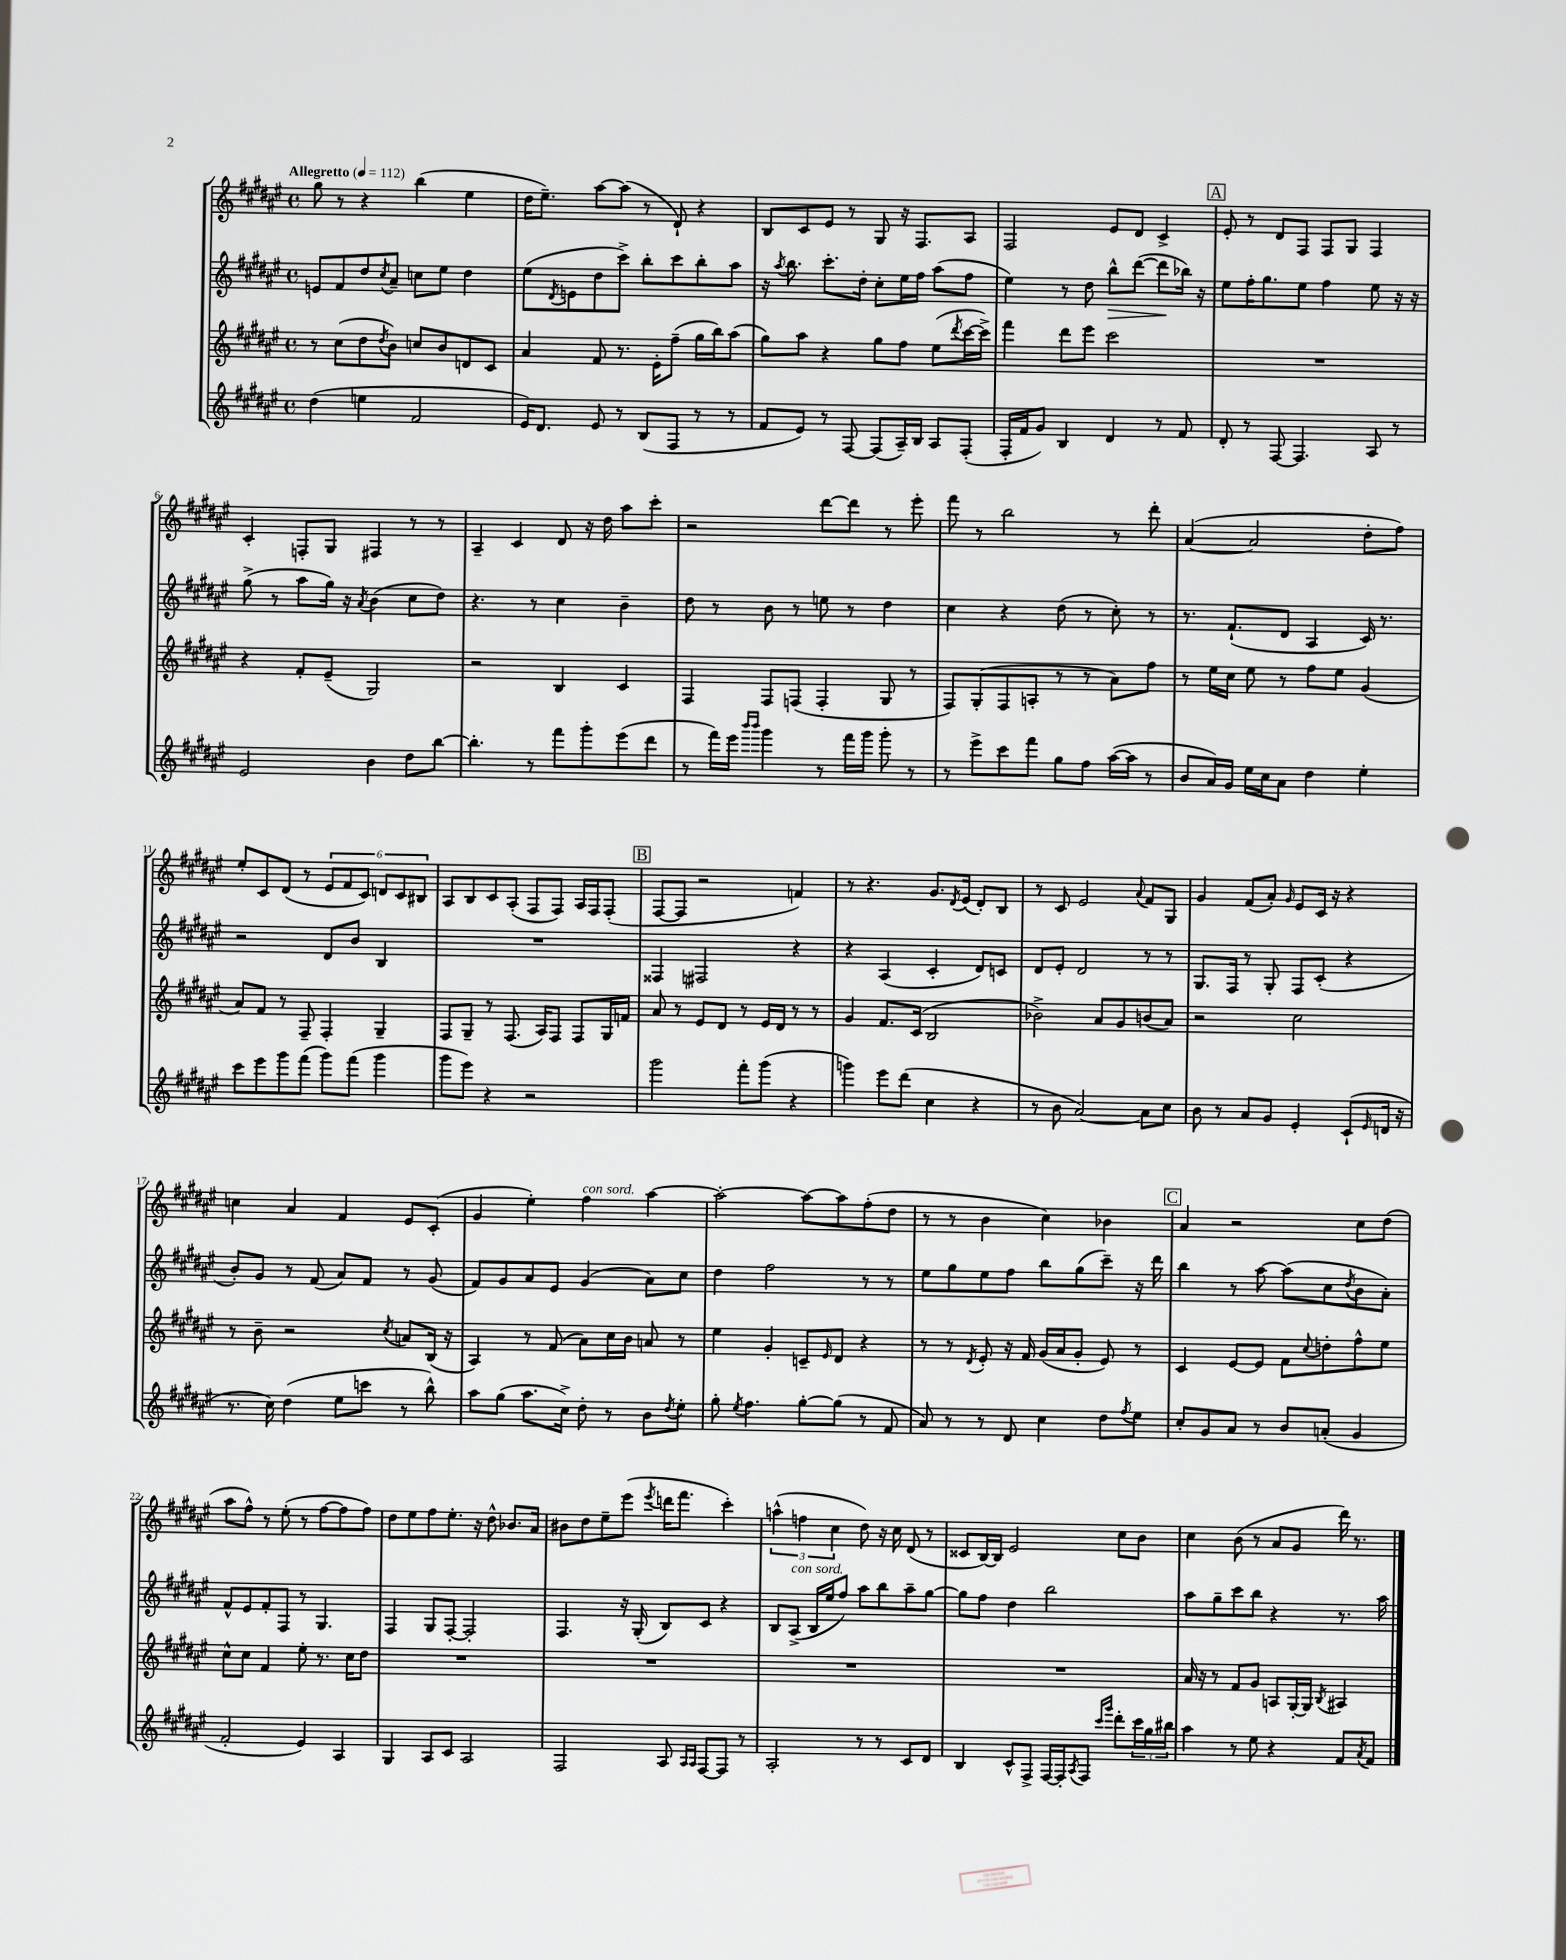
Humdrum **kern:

**kern	**kern	**kern	**kern
*staff4	*staff3	*staff2	*staff1
*clefG2	*clefG2	*clefG2	*clefG2
*k[f#c#g#d#a#e#]	*k[f#c#g#d#a#e#]	*k[f#c#g#d#a#e#]	*k[f#c#g#d#a#e#]
*M4/4	*M4/4	*M4/4	*M4/4
*met(c)	*met(c)	*met(c)	*met(c)
*MM112	*MM112	*MM112	*MM112
(4dd#	8r	8e	8gg#
.	(8cc#	8f#	8r
4ee	8dd#	8dd#	4r
.	8qdd#	8qcc#	.
.	8b)	8a#~	.
2f#	8cc	8cc	(4bb
.	8b	8ee#	.
.	8d	4dd#	4ee#
.	8c#	.	.
=	=	=	=
16e#)	4a#	(8ee#	16dd#
8.d#	.	.	8.ee#~)
.	.	8qd#	.
.	.	8e	.
8e#	8f#	8dd#	[8aa#
8r	8.r	8ccc#^)	(8aa#]
(8B	.	8bb'	8r
.	16e#'	.	.
8F#	(8ff#~	8ccc#	8d#`)
8r	16gg#	8bb'	4r
.	16bb)	.	.
8r	(8aa#	8aa#	.
=	=	=	=
8f#	8gg#)	16r	8B
.	.	8qaa#	.
.	.	8.bb	.
8e#)	8aa#	.	8c#
8r	4r	8.ccc#'	8e#
[8F#	.	.	8r
.	.	16dd#'	.
(8F#]	8gg#	8cc#'	8G#
16A#~)	8ff#	16ee#	16r
16B	.	16ff#	8.F#
8A#	(8ee#	(8aa#	.
.	8qddd#	.	.
(8F#'	[16ccc#	8ff#	8A#
.	16ccc#^])	.	.
=	=	=	=
16F#'	4fff#	4ee#)	2F#
16f#	.	.	.
8g#)	.	.	.
4B	8ddd#	8r	.
.	8eee#	8dd#	.
4d#	2ccc#	8bb^^	8e#
.	.	([8ddd#	8d#
8r	.	8ddd#]	4c#^
8f#	.	16bb-)	.
.	.	16r	.
=	=	=	=
8d#'	1r	8ee#	8e#'
8r	.	16ff#'	8r
.	.	8.gg#	.
[8F#	.	.	8d#
4.F#]	.	8ee#	8F#
.	.	4ff#	8F#
.	.	.	8G#
8A#	.	8ee#	4F#
8r	.	16r	.
.	.	16r	.
=	=	=	=
2e#	4r	(8gg#^	4c#'
.	.	8r	.
.	8f#'	8aa#	8F'
.	(8e#~	16gg#)	8G#
.	.	16r	.
.	.	8qa#	.
4b	2G#)	(4b	4F#
8dd#	.	8cc#	8r
[8bb	.	8dd#)	8r
=	=	=	=
4.bb']	2r	4.r	4A#~
.	.	.	4c#
8r	.	8r	.
8fff#	4B	4cc#	8d#
8ggg#'	.	.	16r
.	.	.	16dd#
(8eee#	4c#	4b~	8aa#
8ddd#	.	.	8ccc#'
=	=	=	=
8r	4F#	8dd#	2r
16fff#)	.	8r	.
16eee#	.	.	.
16qqbbb	.	.	.
16qqbbb	.	.	.
4ggg#	8F#	8b	.
.	(8F	8r	.
8r	4F'	8ee	[8ddd#
16fff#	.	8r	8ddd#]
16ggg#	.	.	.
8ggg#'	8G#	4dd#	8r
8r	8r	.	8eee#'
=	=	=	=
8r	8F#)	4cc#	8fff#
8eee#^	(8G#'	.	8r
8ccc#	8F#	4r	2bb
8fff#	8A'	.	.
8gg#	8r	(8dd#	.
8ff#	8r	8r	.
([16aa#	8a#)	8cc#')	8r
16aa#]	.	.	.
8r	8ff#	8r	8ddd#'
=	=	=	=
8b	8r	8.r	([4a#
16a#)	16ee#	.	.
16g#	16cc#	(8.f#`	.
16ee#	8ee#	.	2a#]
16cc#	.	.	.
8a#	8r	8d#	.
4dd#	8ff#	4A#	.
.	8ee#	.	.
4ee#'	(4g#	16c#)	8dd#'
.	.	8.r	.
.	.	.	8ff#)
=	=	=	=
8ccc#	8a#)	2r	8ee#'
8eee#	8f#	.	8c#
8ggg#	8r	.	(8d#
(8fff#	8F#~	.	8r
8ggg#)	4F#'	8d#	12e#
.	.	.	12f#
(8fff#	.	8b	.
.	.	.	12c#)
4ggg#	4G#~	4B	12d
.	.	.	12c#
.	.	.	12B#
=	=	=	=
8ggg#	8F#	1r	8A#
8eee#)	8G#~	.	8B
4r	8r	.	8c#
.	(8.F#	.	(8A#'
2r	.	.	8F#
.	16A#)	.	.
.	8F#	.	8F#)
.	8F#	.	16A#
.	.	.	16F#
.	16G#	.	(8F#'
.	16f	.	.
=	=	=	=
2ggg#	8a#	4F##	[8F#
.	8r	.	8F#]
.	8e#	2F#	2r
.	8d#	.	.
8fff#'	8r	.	.
(8ggg#	16e#	.	.
.	16d#	.	.
4r	8r	4r	4f)
.	8r	.	.
=	=	=	=
4ggg)	4g#	4r	8r
.	.	.	4.r
8eee#	8.f#	(4A#	.
(8ddd#	.	.	.
.	(16c#	.	.
4cc#	2B	4c#'	8.g#
.	.	.	8qd#
.	.	.	(16e#
4r	.	8d#)	8d#')
.	.	8c	8B
=	=	=	=
8r	2b-^)	8d#	8r
8b	.	8e#'	8c#
[2a#)	.	2d#	2e#
.	8a#	.	.
.	8g#	.	.
.	.	.	8qqa#
8a#]	(8b	8r	8f#
8cc#	8a#)	8r	8G#
=	=	=	=
8b	2r	8.G#	4g#
8r	.	.	.
.	.	16F#	.
8a#	.	8r	(8f#
8g#	.	8G#'	8a#')
.	.	.	16qqg#
4e#'	2cc#	8F#	8e#
.	.	(8c#'	16c#
.	.	.	16r
(8c#`	.	4r	4r
16qqe#	.	.	.
16d	.	.	.
16r	.	.	.
=	=	=	=
8.r	8r	8b')	4cc
.	8b~	8g#	.
16cc#)	.	.	.
(4dd#	2r	8r	4a#
.	.	(8f#	.
8ee#	.	8a#)	4f#
8ccc	.	8f#	.
.	8qcc#	.	.
8r	8a	8r	8e#
8bb^^)	(16B	(8g#	(8c#'
.	16r	.	.
=	=	=	=
8aa#	4A#)	8f#)	4g#
(8gg#	.	8g#	.
8.aa#	8r	8a#	4ee#')
.	(8f#	8e#	.
16cc#^)	.	.	.
8dd#'	8a#)	(4g#	4ff#
8r	16cc#	.	.
.	16b	.	.
8b	8a	8a#)	[4aa#
8qdd#	.	.	.
8ee#'	8r	8cc#	.
=	=	=	=
8gg#'	4ee#	4dd#	2aa#'_
8qee#	.	.	.
4.ff#	.	.	.
.	4g#'	2ff#	.
[8gg#'	8c~	.	8aa#_
.	16qqe#	.	.
(8gg#]	8d#	.	8aa#]
8r	4r	8r	(8ff#'
8f#	.	8r	8dd#
=	=	=	=
8a#)	8r	8ee#	8r
8r	8r	8gg#	8r
.	8qd#	.	.
8r	8e#'	8ee#	4b
8d#	16r	8ff#	.
.	16f#	.	.
4cc#	(16g#	8bb	4cc#)
.	16a#	.	.
.	8g#'	(8gg#	.
8dd#	8e#)	8ccc#~)	4b-
8qff#	.	.	.
8ee#	8r	16r	.
.	.	16ddd#	.
=	=	=	=
8cc#'	4c#	4bb	4a#
8g#	.	.	.
8a#	[8e#	8r	2r
8r	8e#]	[8aa#	.
8b	8f#	(8aa#]	.
.	8qqcc#	.	.
(8a'	8dd'	8cc#	.
.	.	8qdd#	.
4g#	8ff#^^	8b	8cc#
.	8ee#	8a#')	(8dd#
=	=	=	=
2f#'	8cc#^^	8f#^^	8aa#
.	8cc#	8e#	8ff#^^)
.	4f#	8f#'	8r
.	.	8F#	(8ee#'
4e#)	8ee#'	8r	8r
.	8.r	4.G#	[8ff#
4A#	.	.	8ff#]
.	16cc#	.	.
.	8dd#	.	8ff#)
=	=	=	=
4G#	1r	4F#	8dd#
.	.	.	8ee#
8A#	.	8G#	8ff#
8c#	.	[8F#'	8.ee#'
2A#	.	2F#']	.
.	.	.	16r
.	.	.	8dd#^^
.	.	.	8.b-
.	.	.	16a#
=	=	=	=
2F#	1r	4.F#	8b#
.	.	.	8dd#
.	.	.	8ee#~
.	.	16r	(8eee#
.	.	(16G#'	.
.	.	.	8qeee#
8A#	.	8B)	16ddd
.	.	.	8.fff#
16qqA#	.	.	.
16qqA#	.	.	.
[8F#	.	8c#	.
8F#]	.	4r	4ccc#')
8r	.	.	.
=	=	=	=
2A#'	1r	8B	(6aa^^
.	.	(8A#^	.
.	.	.	6ff
.	.	16B	.
.	.	16ee#	.
.	.	.	6cc#
.	.	8ff#)	.
8r	.	8aa#	8dd#)
8r	.	8bb	16r
.	.	.	16cc#
8c#	.	8aa#~	(8d#
8d#	.	[8gg#	8r
=	=	=	=
4B	1r	8gg#]	8c##
.	.	8ff#	[16B)
.	.	.	16B]
8c#^^	.	4dd#	2e#
8F#^	.	.	.
[16F#	.	2bb	.
16F#']	.	.	.
8qA#	.	.	.
8F#	.	.	.
16qqccc#	.	.	.
16qqggg#	.	.	.
8ddd#'	.	.	8cc#
24ccc#	.	.	8b
24gg#	.	.	.
24bb#	.	.	.
=	=	=	=
4aa#	16a#	8aa#	4cc#
.	16r	.	.
.	8r	8gg#~	.
8r	8f#	8ccc#	(8b
8ee#	8g#	8bb	8r
4r	8A	4r	8a#
.	[16G#'	.	8g#
.	16G#]	.	.
.	8qB	.	.
8f#	4A#	8.r	16ddd#)
.	.	.	8.r
8qa#	.	.	.
8f#	.	.	.
.	.	16aa#	.
==	==	==	==
*-	*-	*-	*-
